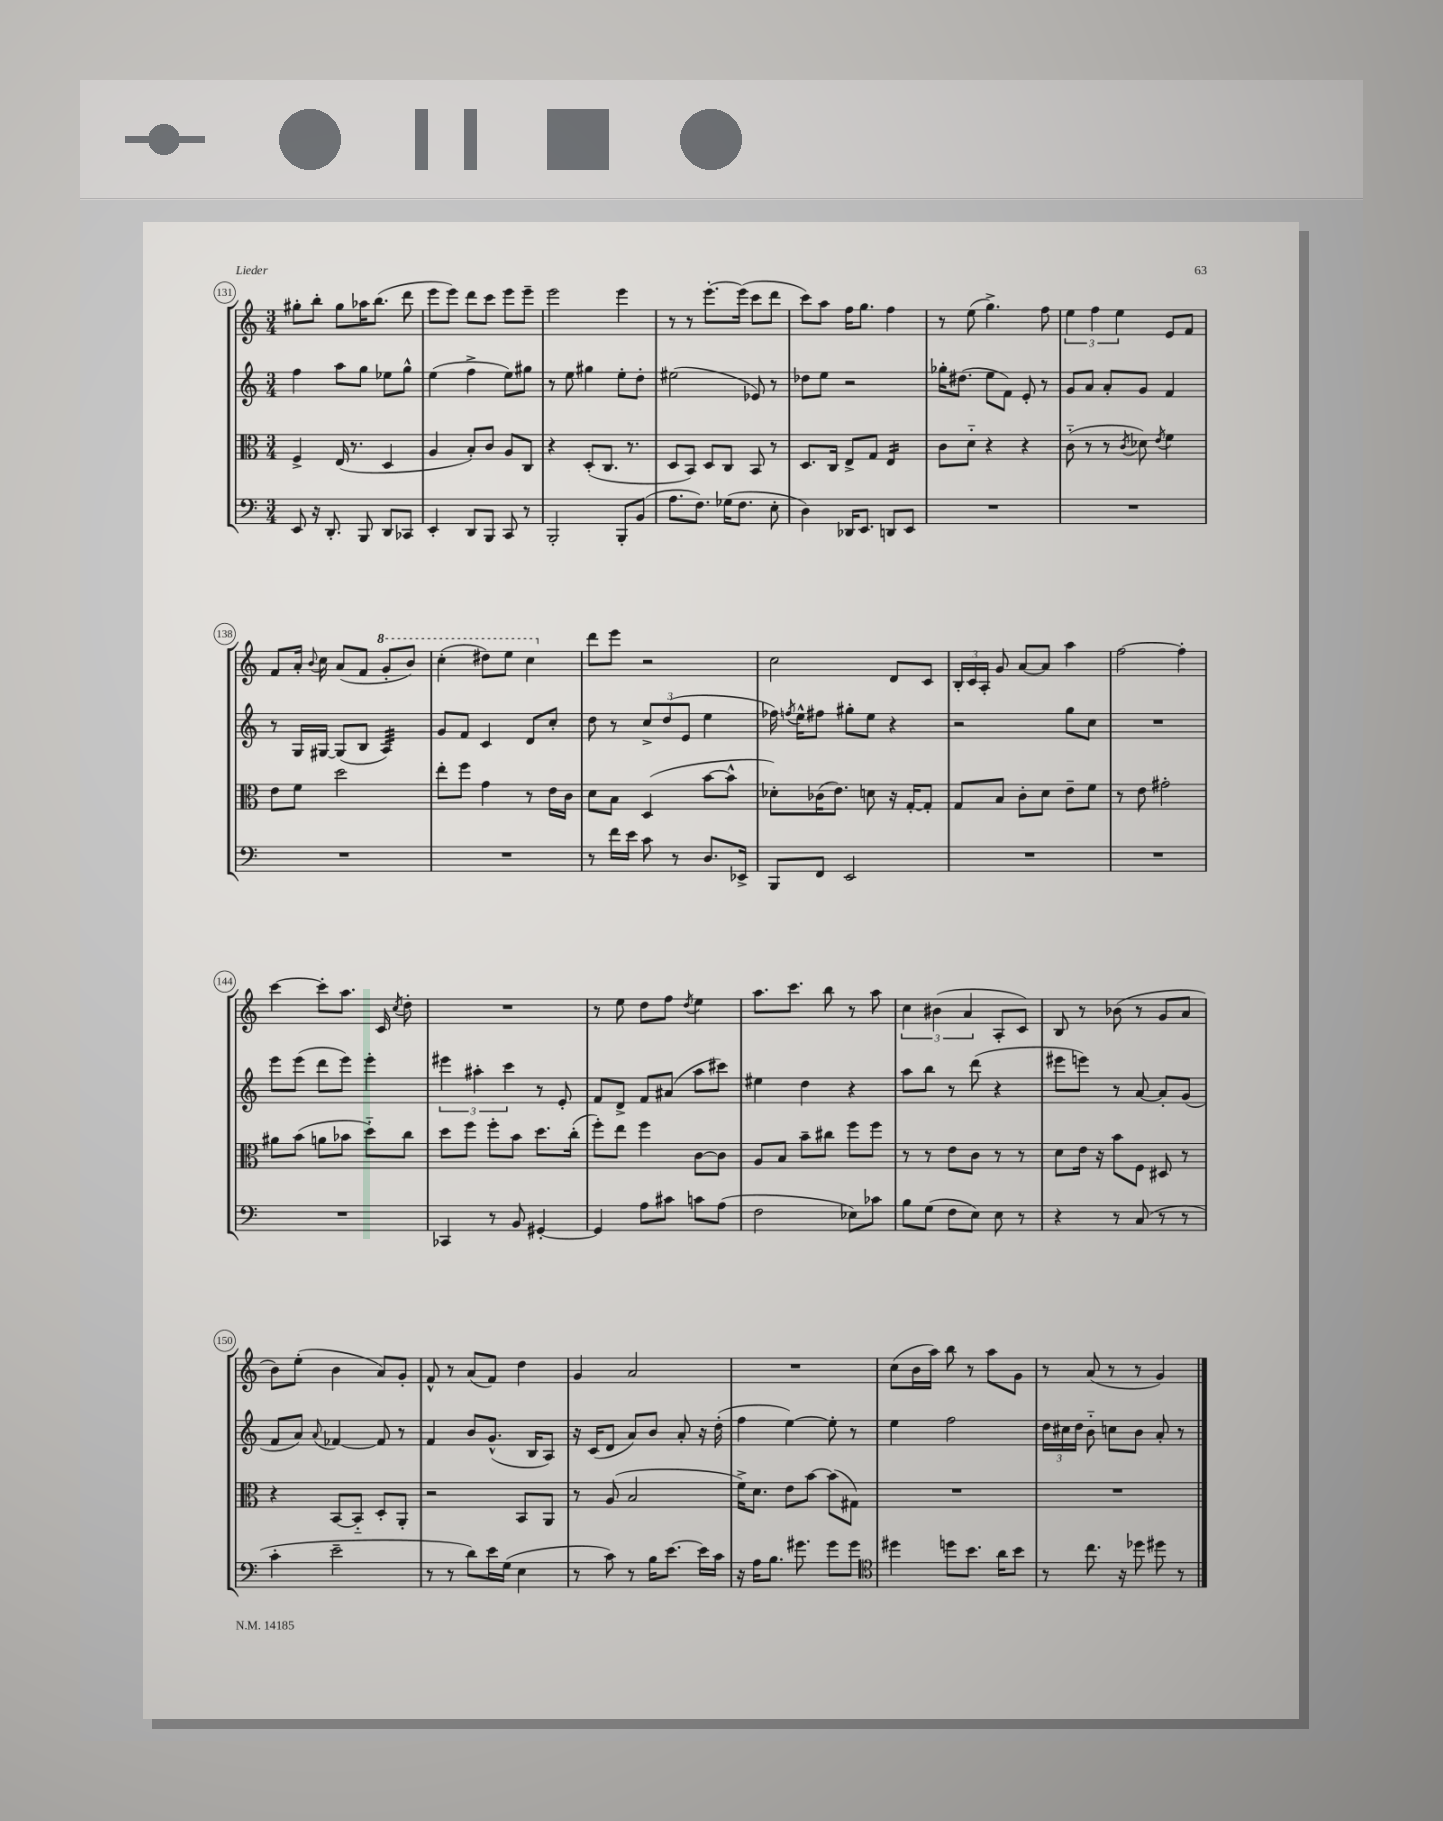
<<
\new StaffGroup <<
\new Staff = "s0" {
    \clef treble \key c \major \numericTimeSignature \time 3/4
    \autoBeamOff gis''8[-. b''8]-. gis''8[ aes''16 b''8.]( d'''8 |
    e'''8[ e'''8]) d'''8[ c'''8] e'''8[ e'''8]-- |
    e'''2 e'''4 |
    r8 r8 e'''8.[~-. e'''16]( c'''8[ d'''8] |
    c'''8[) a''8] f''16[ g''8.] f''4 |
    r8 e''8( g''4.->) f''8 |
    \tuplet 3/2 { e''4 f''4 e''4 } e'8[ f'8] |
    f'8[ a'16]-. \appoggiatura { b'8 } c''16 a'8[( f'8] \ottava #1 g''8[-. b''8]) |
    c'''4-.( dis'''8[) e'''8] c'''4 \ottava #0 |
    d'''8[ e'''8] r2 |
    c''2 d'8[ c'8] |
    \tuplet 3/2 { b16[-. c'16 a16]-. } g'8 a'8[~ a'8] a''4 |
    f''2~ f''4-. |
    c'''4~ c'''8[-. a''8.] c'16 \acciaccatura { c''8 } d''8-. |
    R2. |
    r8 e''8 d''8[ f''8] \acciaccatura { d''8 } e''4 |
    a''8.[ c'''8.] b''8 r8 a''8 |
    \tuplet 3/2 { c''4 bis'4( a'4 } a8[-. c'8]) |
    b8 r8 bes'8( r8 g'8[ a'8] |
    b'8[) e''8]-.( b'4 a'8[) g'8]-. |
    f'8-^ r8 a'8[( f'8]) d''4 |
    g'4 a'2 |
    R2. |
    c''8[( b'16 a''16]) b''8 r8 a''8[ g'8] |
    r8 a'8( r8 r8 g'4) \bar "|." |
}
\new Staff = "s1" {
    \clef treble \key c \major \numericTimeSignature \time 3/4
    \autoBeamOff f''4 a''8[ g''8] ees''8[ g''8]-^ |
    e''4( f''4-> e''8[) gis''8] |
    r8 e''8 gis''4 e''8[-. d''8]-. |
    eis''2( ees'8) r8 |
    des''8[ e''8] r2 |
    ges''16[-. dis''8.]( e''8[ f'8]) e'8-. r8 |
    g'8[ a'8] a'8[-. g'8] f'4 |
    r8 g16[ gis16]~ gis8[( b8] a4:32) |
    g'8[ f'8] c'4 d'8[ c''8]-. |
    d''8 r8 \tuplet 3/2 { c''8[-> d''8( e'8] } e''4 |
    fes''16) \acciaccatura { f''8 } e''16[-^ fis''8] gis''8[-. e''8] r4 |
    r2 g''8[ c''8] |
    R2. |
    e'''8[ e'''8]( d'''8[ e'''8]) e'''4-. |
    \tuplet 3/2 { eis'''4 ais''4-. c'''4 } r8 e'8-. |
    f'8[ d'8]-> f'8[ ais'8]( a''8[ cis'''8]) |
    eis''4 d''4 r4 |
    a''8[ b''8] r8 d'''8( r4 |
    eis'''8[ e'''8]) r8 a'8~ a'8[-. g'8]( |
    f'8[ a'8]) \appoggiatura { a'8 } fes'4~ fes'8 r8 |
    f'4 b'8[ g'8.]-^( b16[ a8]) |
    r16 c'16[( d'8] a'8[) b'8] a'8-. r16 d''16-.( |
    f''4 e''4~) e''8-. r8 |
    e''4 f''2 |
    \tuplet 3/2 { d''16[ cis''16 d''16] } b'8-_ c''8[ b'8] a'8-. r8 \bar "|." |
}
\new Staff = "s2" {
    \clef alto \key c \major \numericTimeSignature \time 3/4
    \autoBeamOff f4-> e16( r8. d4 |
    a4 b8[-.) c'8] a8[ c8] |
    r4 d8[-.( c8.] r8. |
    d8[ b,8]) d8[ c8] b,8 r8 |
    d8.[ c16] e8[-> g8] e4:16 |
    c'8[ d'8]-_ r4 r4 |
    c'8-_( r8 r8 \acciaccatura { c'8 } des'8) \acciaccatura { e'8 } f'4 |
    e'8[ f'8] d''2 |
    e''8[-. f''8] g'4 r8 e'16[ c'16] |
    d'8[ b8] d4( b'8[~ b'8]-^ |
    des'8[-.) ces'16( e'8.]) d'8 r16 g16[~-. g8]-. |
    g8[ b8] c'8[-. d'8] e'8[-- f'8] |
    r8 e'8 gis'2-. |
    ais'8[ b'8]( a'8[ bes'8] d''8[-_) c''8] |
    d''8[ f''8] f''8[-. b'8] d''8.[ c''16]-.( |
    f''8[-.) e''8] f''4 c'8[~ c'8] |
    a8[ b8] b'8[-- cis''8] f''8[ f''8] |
    r8 r8 e'8[ c'8] r8 r8 |
    d'8[ e'16] r16 b'8[ f8] dis8 r8 |
    r4 b,8[~ b,8]-_ d8[-. a,8]-. |
    r2 b,8[ a,8] |
    r8 a8( b2 |
    f'16[->) d'8.] e'8[ b'8]~ b'8[( gis8]) |
    R2. |
    R2. \bar "|." |
}
\new Staff = "s3" {
    \clef bass \key c \major \numericTimeSignature \time 3/4
    \autoBeamOff e,8 r16 d,8.-. b,,8 d,8[ ces,8] |
    e,4-. d,8[ b,,8] c,8 r8 |
    b,,2-. b,,8[-. b,8]( |
    a8.[ f8.]) ges16[( f8.] e8-. |
    d4) des,16[ e,8.] d,8[ e,8] |
    R2. |
    R2. |
    R2. |
    R2. |
    r8 f'16[ e'16] c'8 r8 d8.[ ees,16]-> |
    b,,8[ f,8] e,2 |
    R2. |
    R2. |
    R2. |
    ces,4 r8 b,8 gis,4~-. |
    gis,4 a8[ cis'8] c'8[ a8]( |
    f2 ees8[) ces'8] |
    b8[ g8]( f8[ e8]) e8 r8 |
    r4 r8 c8( r8 r8 |
    c'4-. e'2-- |
    r8 r8 d'8[) e'16 g16]( e4 |
    r8 c'8) r8 b16[ e'8.]~ e'16[ c'16] |
    r16 a16[ b8.] gis'8. gis'8[ gis'8] |
    \clef tenor dis''4 d''8[ b'8.] a'16[ b'8] |
    r8 c''8. r16 des''8 dis''8 r8 \bar "|." |
}
>>
>>
\layout { \context { \Score currentBarNumber = #131 \override BarNumber.stencil = #(make-stencil-circler 0.1 0.3 ly:text-interface::print) } }
